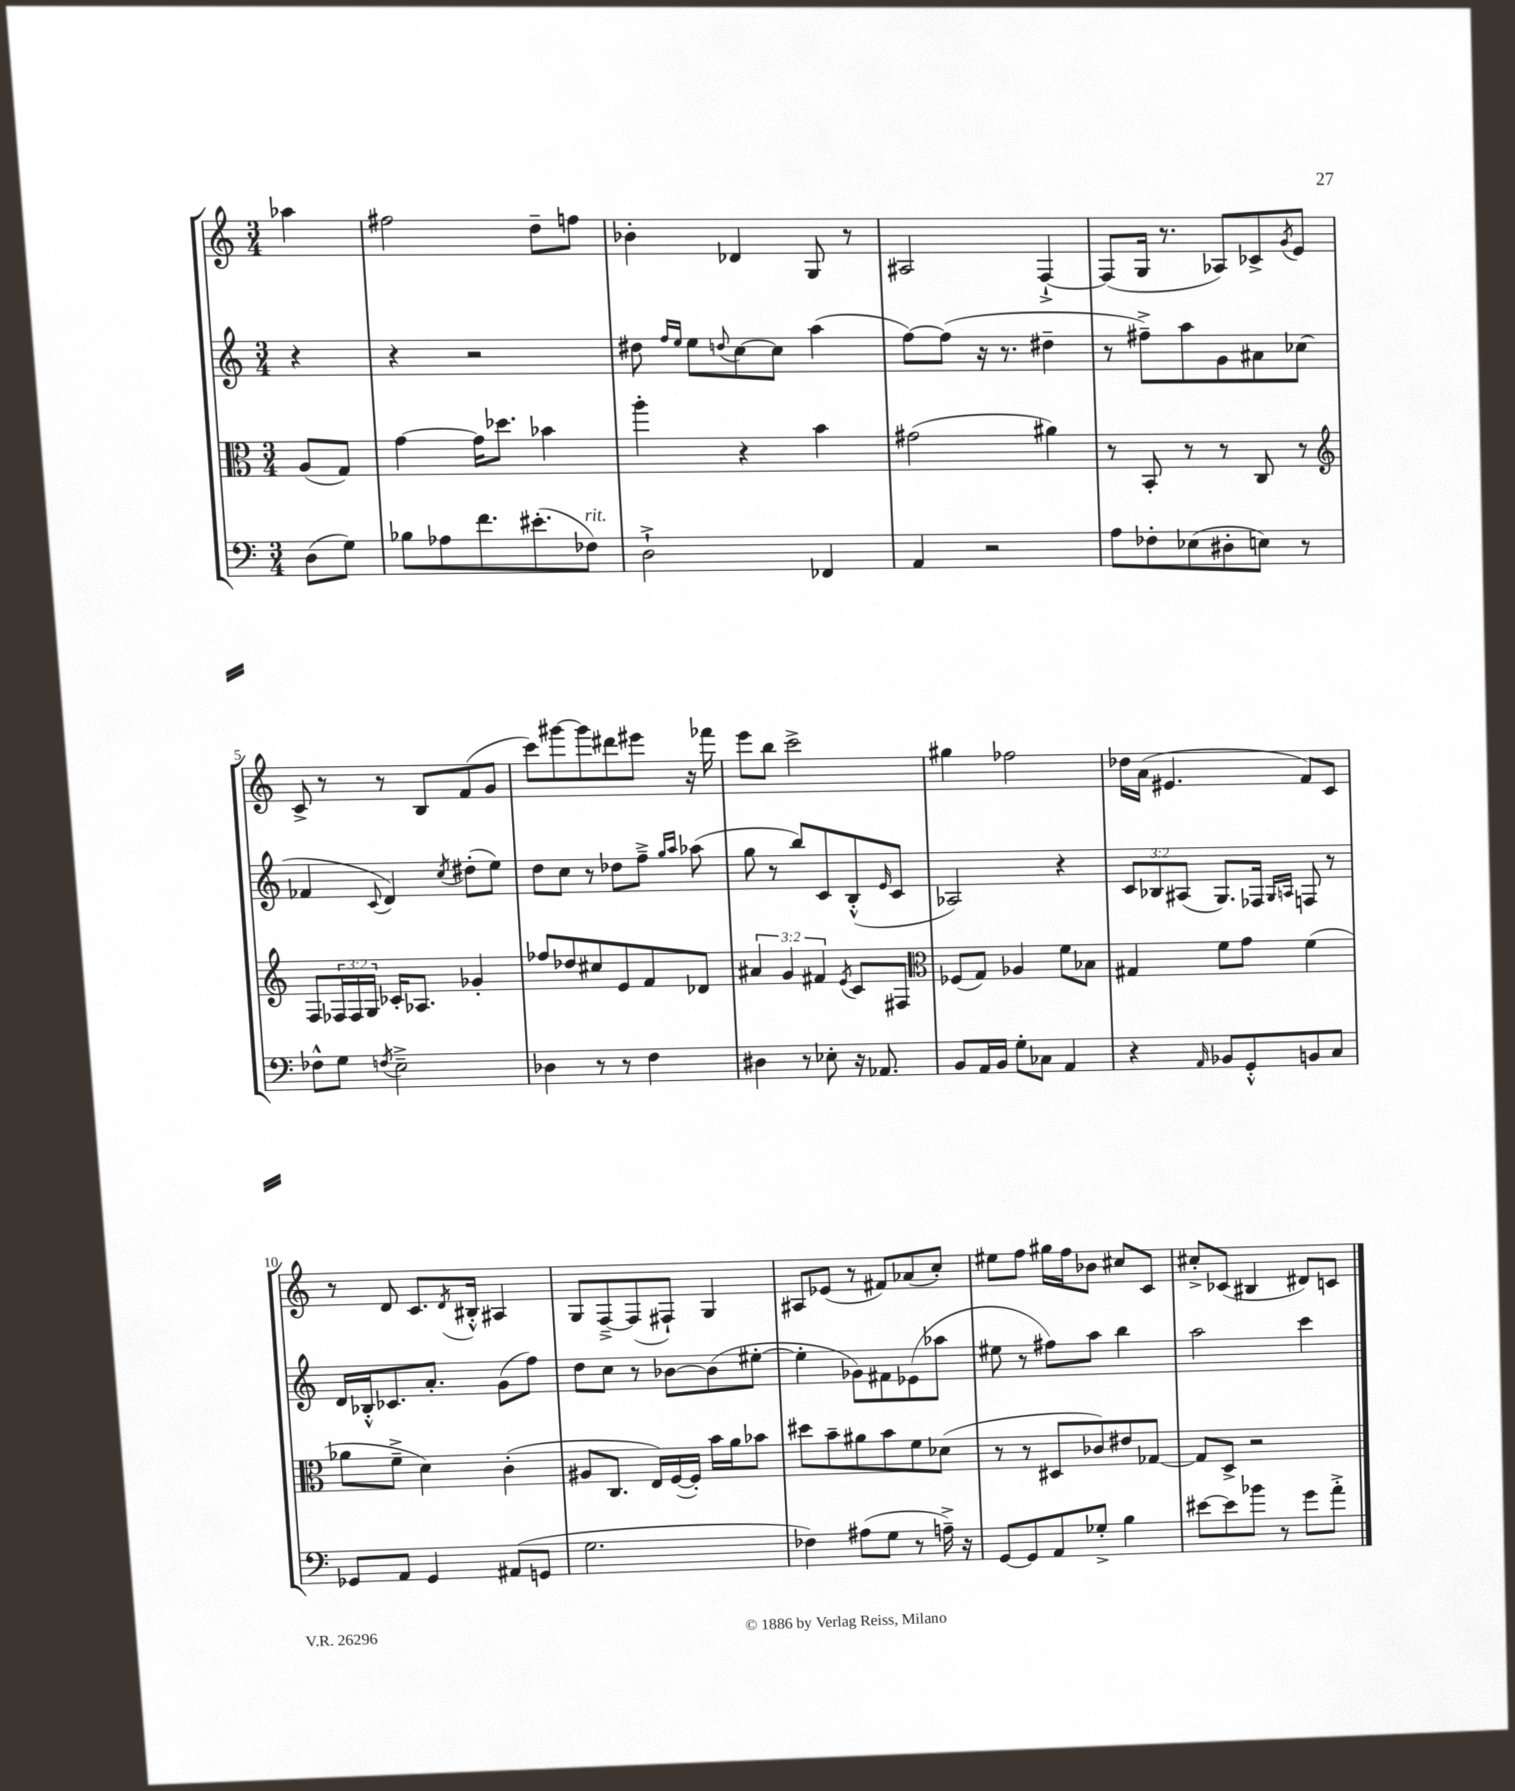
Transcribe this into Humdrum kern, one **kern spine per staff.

**kern	**kern	**kern	**kern
*staff4	*staff3	*staff2	*staff1
*clefF4	*clefC3	*clefG2	*clefG2
*k[]	*k[]	*k[]	*k[]
*M3/4	*M3/4	*M3/4	*M3/4
(8D\L	(8A/L	4r	4aa-\
8G\J)	8G/J)	.	.
=	=	=	=
8B-\L	[4g\	4r	2ff#\
8A-\	.	.	.
8.f\	16g\]LK	2r	.
.	8.dd-\J	.	.
(8.e#'\	.	.	.
.	4b-\	.	8dd~\L
8F-\J)	.	.	8ff\J
=	=	=	=
2D`^\	4aa'\	8dd#\	4b-'\
.	.	16qqff/LL	.
.	.	16qqee/JJ	.
.	.	8ee\L	.
.	.	8qqdd/	.
.	4r	[8cc\	4d-/
.	.	8cc\]J	.
4FF-/	4b\	(4aa\	8G/
.	.	.	8r
=	=	=	=
4AA/	(2g#\	[8ff\L)	2A#/
.	.	(8ff\]J	.
2r	.	16r	.
.	.	8.r	.
.	4a#\)	4dd#~\	[4F`^/
=	=	=	=
8A\L	8r	8r	(8F/]L
8F-'\	8BB'/	8ff#~^\L)	16G/Jk
.	.	.	8.r
(8E-\	8r	8aa\	.
8D#'\	8r	8g\	8A-/L)
8E\J)	8C/	8a#\	8c-^/
.	.	.	8qg/
8r	8r	(8cc-\J	8e/J
=	=	=	=
*	*clefG2	*	*
8F-^^\L	8F/L	4f-/	8c^/
8G\J	24F-/L	.	8r
.	24F-/	.	.
.	24G/JJ	.	.
8qF/	.	8qqc/	.
2E~^\	16c-'/LK	4d/)	8r
.	8.A-/J	.	.
.	.	.	8B/L
.	.	8qcc/	.
.	4g-'/	(8dd#'\L	(8f/
.	.	8ee\J)	8g/J
=	=	=	=
4D-\	8ff-/L	8dd\L	8ccc\L)
.	8dd-/	8cc\J	[8ggg#\
8r	8cc#/	8r	8ggg#\]
8r	8e/	8dd-\L	8ddd#\
4F\	8f/	8ff~^\J	8eee#\J
.	.	16qqgg/LL	.
.	.	16qqaa/JJ	.
.	8d-/J	(8aa-\	16r
.	.	.	16fff-\
=	=	=	=
4D#\	6a#/	8gg\	8eee\L
.	.	8r	8bb\J
.	6g/	.	.
8r	.	8bb/L)	2ccc^\
.	6f#/	.	.
8E-'\	.	8c/	.
.	8qe/	.	.
16r	8c/L	(8B'^^/	.
8.AA-/	.	.	.
.	.	16qqe/	.
.	8F#/J	8c/J	.
=	=	=	=
*	*clefC3	*	*
8BB/L	(8F-/L	2A-/)	4gg#\
16AA/L	8G/J)	.	.
16BB/JJ	.	.	.
8G'\L	4A-/	.	2ff-\
8C-\J	.	.	.
4AA/	8f\L	4r	.
.	8B-\J	.	.
=	=	=	=
4r	4G#/	12c/L	16dd-\LL
.	.	.	(16a\JJ
.	.	12B-/	.
.	.	.	4.e#/
.	.	(12A#/J	.
16qqAA/	.	.	.
8BB-/L	8f\L	8.G/L)	.
8GG'^^/	8g\J	.	.
.	.	16F-/Jk	.
.	.	16qqG/LL	.
.	.	16qqA/JJ	.
8BB/	(4f\	8F/	8f/L)
8C/J	.	8r	8c/J
=	=	=	=
8GG-/L	8a-\L	16d/LL	8r
.	.	16B-'^^/J	.
8AA/J	8f~^\J	8.c-/	8d/
4GG-/	4d\)	.	8.c/L
.	.	8.a'/J	.
.	.	.	8qd/
.	.	.	16B#'^^/Jk
(8AA#/L	(4c'\	(8g\L	4A#/
8GG/J	.	8ff\J)	.
=	=	=	=
2.G\	8A#/L	8dd\L	8G/L
.	8.C/J	8cc\J	[8F~^/
.	.	8r	(8F/]
.	16E/LL)	.	.
.	([16F/	[8b-\L	8F#`/J)
.	16F'/]JJ)	.	.
.	16b\LL	(8b-\]	4G/
.	16a\J	.	.
.	8b-\J	[8ee#'\J	.
=	=	=	=
4F-\)	8dd#\L	4ee#'\]	8A#/L
.	8b~\	.	(8e-/J
(8A#\L	8a#\	8g-\L)	8r
8G\J	8b\	8f#\	8f#/L)
8r	8f\	(8e-\	(8a-/
16A~^\)	(8d-\J	8aa-\J	8cc'/J)
16r	.	.	.
=	=	=	=
[8GG/L	8r	8ee#\	8ee#\L
8GG/]	8r	8r	8ff\J
8AA/	8D#/L	8ff#\L)	16gg#\LL
.	.	.	16ff\J
8G-'^/J	8c-/)	8aa\J	8b-\J
4B\	8e#/	4bb\	8cc#/L
.	[8G-/J	.	8c/J
=	=	=	=
[8e#\L	8G-/]L	2aa\	8cc#'^/L
8e#\]	8D^/J	.	(8c-/J
8b-\J	2r	.	4B#/
8r	.	.	.
8g\L	.	4ccc\	8d#/L)
8a'^\J	.	.	8c/J
==	==	==	==
*-	*-	*-	*-
